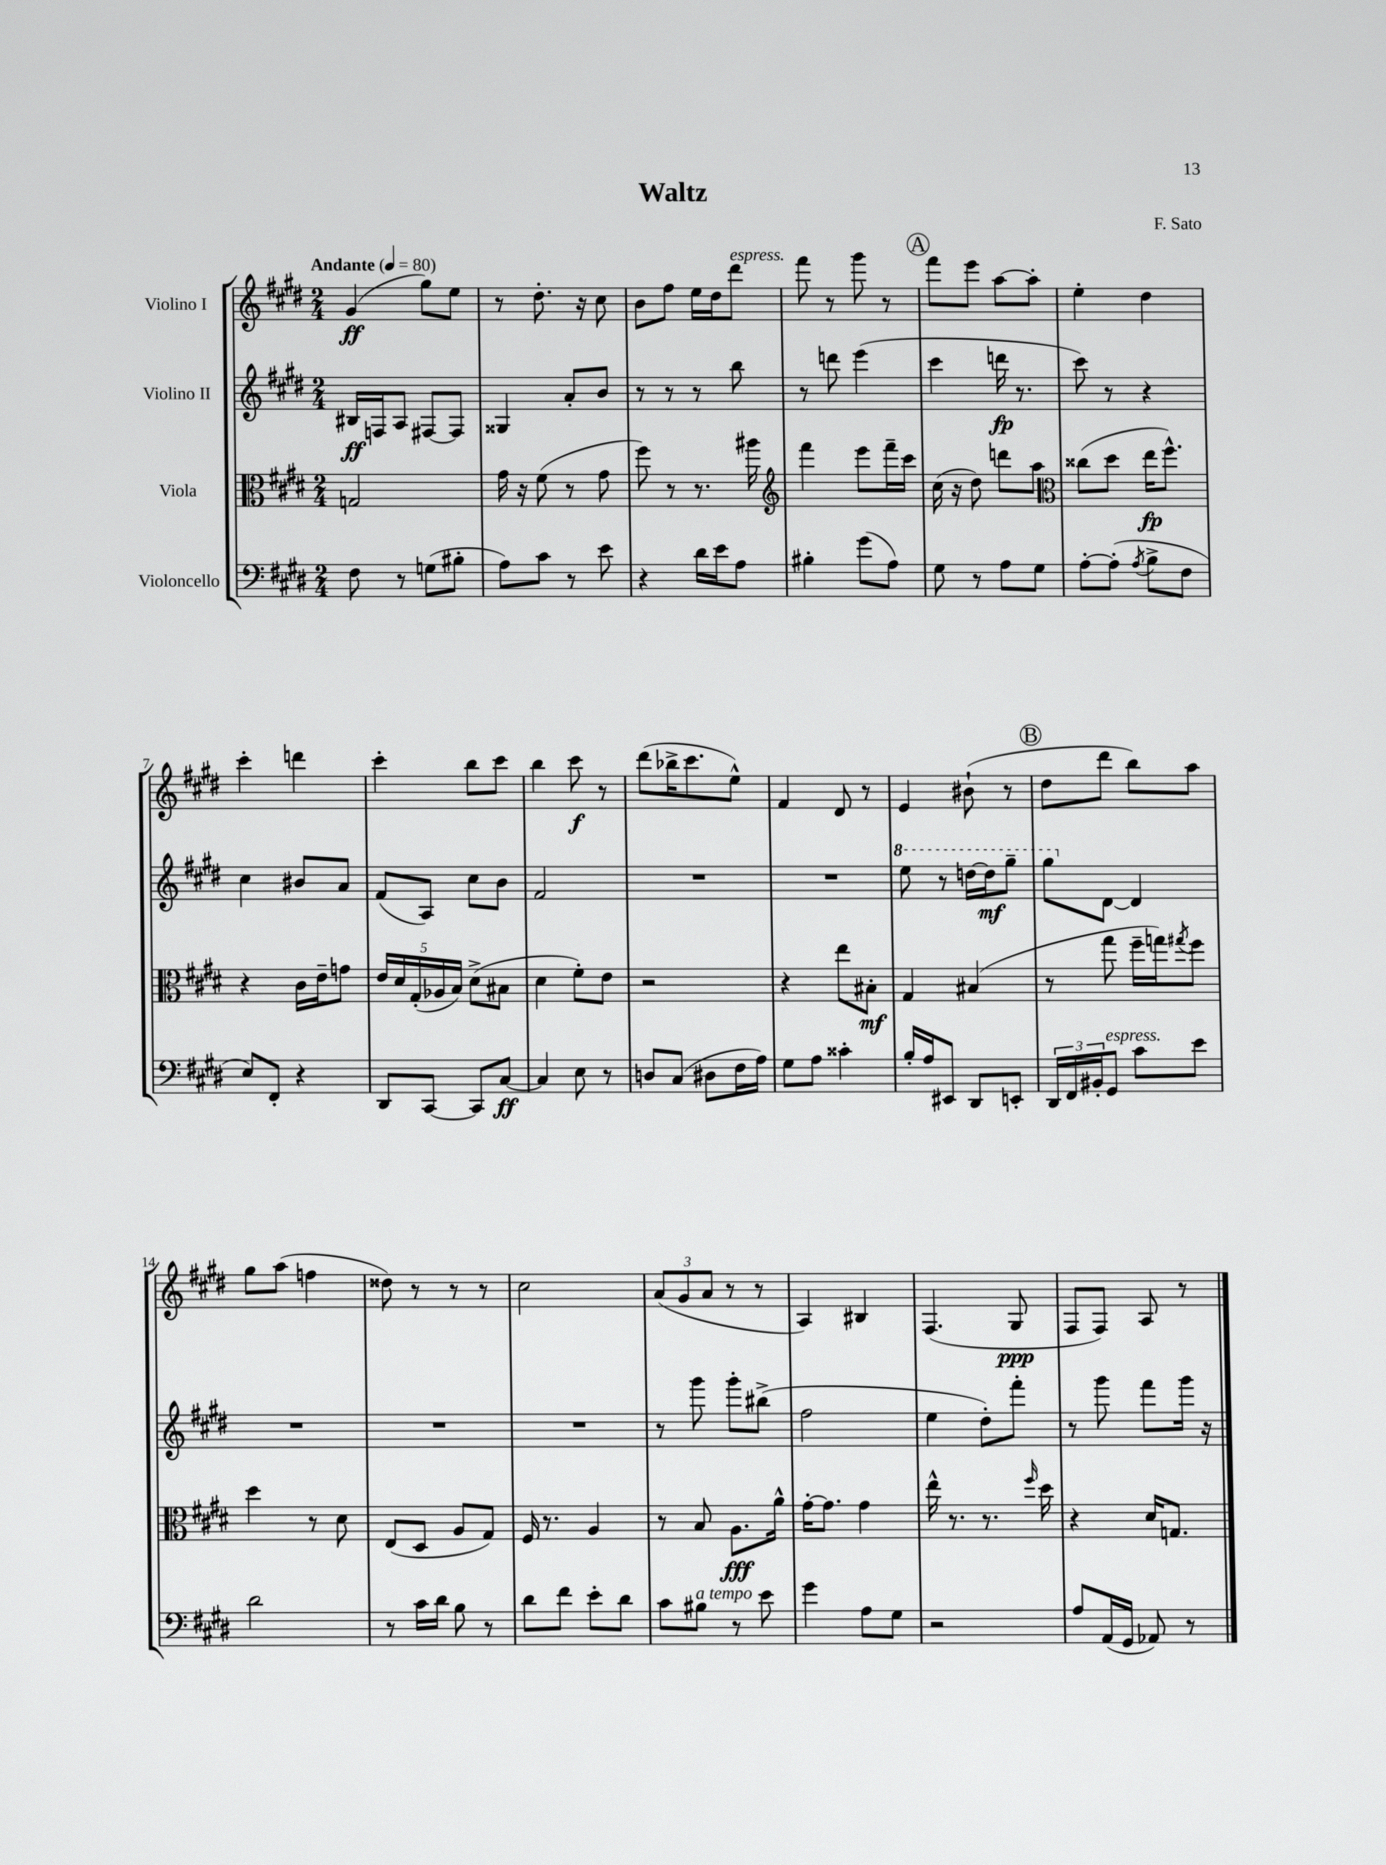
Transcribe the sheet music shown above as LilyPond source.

\header { title = "Waltz" composer = "F. Sato" }
<<
\new StaffGroup <<
\new Staff = "s0" \with { instrumentName = "Violino I" } {
    \clef treble \key e \major \numericTimeSignature \time 2/4 \tempo "Andante" 4 = 80
    gis'4\ff( gis''8) e''8 |
    r8 dis''8.-. r16 cis''8 |
    b'8 fis''8 e''16 dis''16 dis'''8^\markup { \italic "espress." } |
    fis'''8 r8 gis'''8 r8 |
    \mark \markup { \circle "A" } fis'''8 e'''8 a''8~ a''8-. |
    e''4-. dis''4 |
    cis'''4-. d'''4 |
    cis'''4-. b''8 cis'''8 |
    b''4 cis'''8\f r8 |
    dis'''8( bes''16-> cis'''8. e''8-^) |
    fis'4 dis'8 r8 |
    e'4 bis'8-!( r8 |
    \mark \markup { \circle "B" } dis''8 dis'''8 b''8) a''8 |
    gis''8 a''8( f''4 |
    disis''8) r8 r8 r8 |
    cis''2 |
    \tuplet 3/2 { a'8( gis'8 a'8 } r8 r8 |
    a4) bis4 |
    fis4.( gis8\ppp |
    fis8 fis8) a8 r8 \bar "|." |
}
\new Staff = "s1" \with { instrumentName = "Violino II" } {
    \clef treble \key e \major \numericTimeSignature \time 2/4
    bis16\ff f16 a8 fis8~ fis8 |
    gisis4 a'8-. b'8 |
    r8 r8 r8 b''8 |
    r8 d'''8 e'''4( |
    \mark \markup { \circle "A" } cis'''4 d'''16\fp r8. |
    cis'''8) r8 r4 |
    cis''4 bis'8 a'8 |
    fis'8( a8) cis''8 b'8 |
    fis'2 |
    R2 |
    R2 |
    \ottava #1 e'''8 r8 d'''16~ d'''16\mf gis'''8-- |
    \mark \markup { \circle "B" } gis'''8 \ottava #0 dis'8~ dis'4 |
    R2 |
    R2 |
    R2 |
    r8 gis'''8 gis'''8-. bis''8->( |
    fis''2 |
    e''4 dis''8-.) fis'''8-. |
    r8 gis'''8 fis'''8 gis'''16 r16 \bar "|." |
}
\new Staff = "s2" \with { instrumentName = "Viola" } {
    \clef alto \key e \major \numericTimeSignature \time 2/4
    g2 |
    gis'16 r16 fis'8( r8 gis'8 |
    fis''8) r8 r8. ais''16 |
    \clef treble fis'''4 e'''8 fis'''16-- cis'''16 |
    \mark \markup { \circle "A" } cis''16( r16 dis''8) d'''8 a''8 |
    \clef alto cisis''8( dis''8 e''16\fp fis''8.-^) |
    r4 cis'16 e'16-- g'8 |
    \tuplet 5/4 { e'16 dis'16 gis16-.( aes16 b16) } dis'8->( bis8 |
    dis'4 fis'8-.) e'8 |
    r2 |
    r4 e''8 bis8-.\mf |
    gis4 bis4( |
    \mark \markup { \circle "B" } r8 gis''8 fis''16-- g''16) \acciaccatura { gis''8 } fis''8 |
    dis''4 r8 dis'8 |
    e8( dis8 a8 gis8) |
    fis16 r8. a4 |
    r8 b8 a8.\fff a'16-^ |
    gis'16~-. gis'8. gis'4 |
    e''16-^ r8. r8. \grace { fis''16 } dis''16 |
    r4 dis'16 g8. \bar "|." |
}
\new Staff = "s3" \with { instrumentName = "Violoncello" } {
    \clef bass \key e \major \numericTimeSignature \time 2/4
    fis8 r8 g8( bis8-. |
    a8) cis'8 r8 e'8 |
    r4 dis'16 e'16 a8 |
    bis4-. gis'8( a8) |
    \mark \markup { \circle "A" } gis8 r8 a8 gis8 |
    a8~-. a8-.( \acciaccatura { a8 } b8-> fis8 |
    e8) fis,8-. r4 |
    dis,8 cis,8~ cis,8 cis8~\ff |
    cis4 e8 r8 |
    d8 cis8( dis8 fis16 a16) |
    gis8 a8 cisis'4-. |
    b16-. a16 eis,8 dis,8 e,8-. |
    \mark \markup { \circle "B" } \tuplet 3/2 { dis,16 fis,16 bis,16-. } gis,8^\markup { \italic "espress." } cis'8 e'8 |
    dis'2 |
    r8 cis'16 dis'16 b8 r8 |
    dis'8 fis'8 e'8-. dis'8 |
    cis'8 bis8^\markup { \italic "a tempo" } r8 e'8 |
    gis'4 a8 gis8 |
    r2 |
    a8 a,16( gis,16 aes,8) r8 \bar "|." |
}
>>
>>
